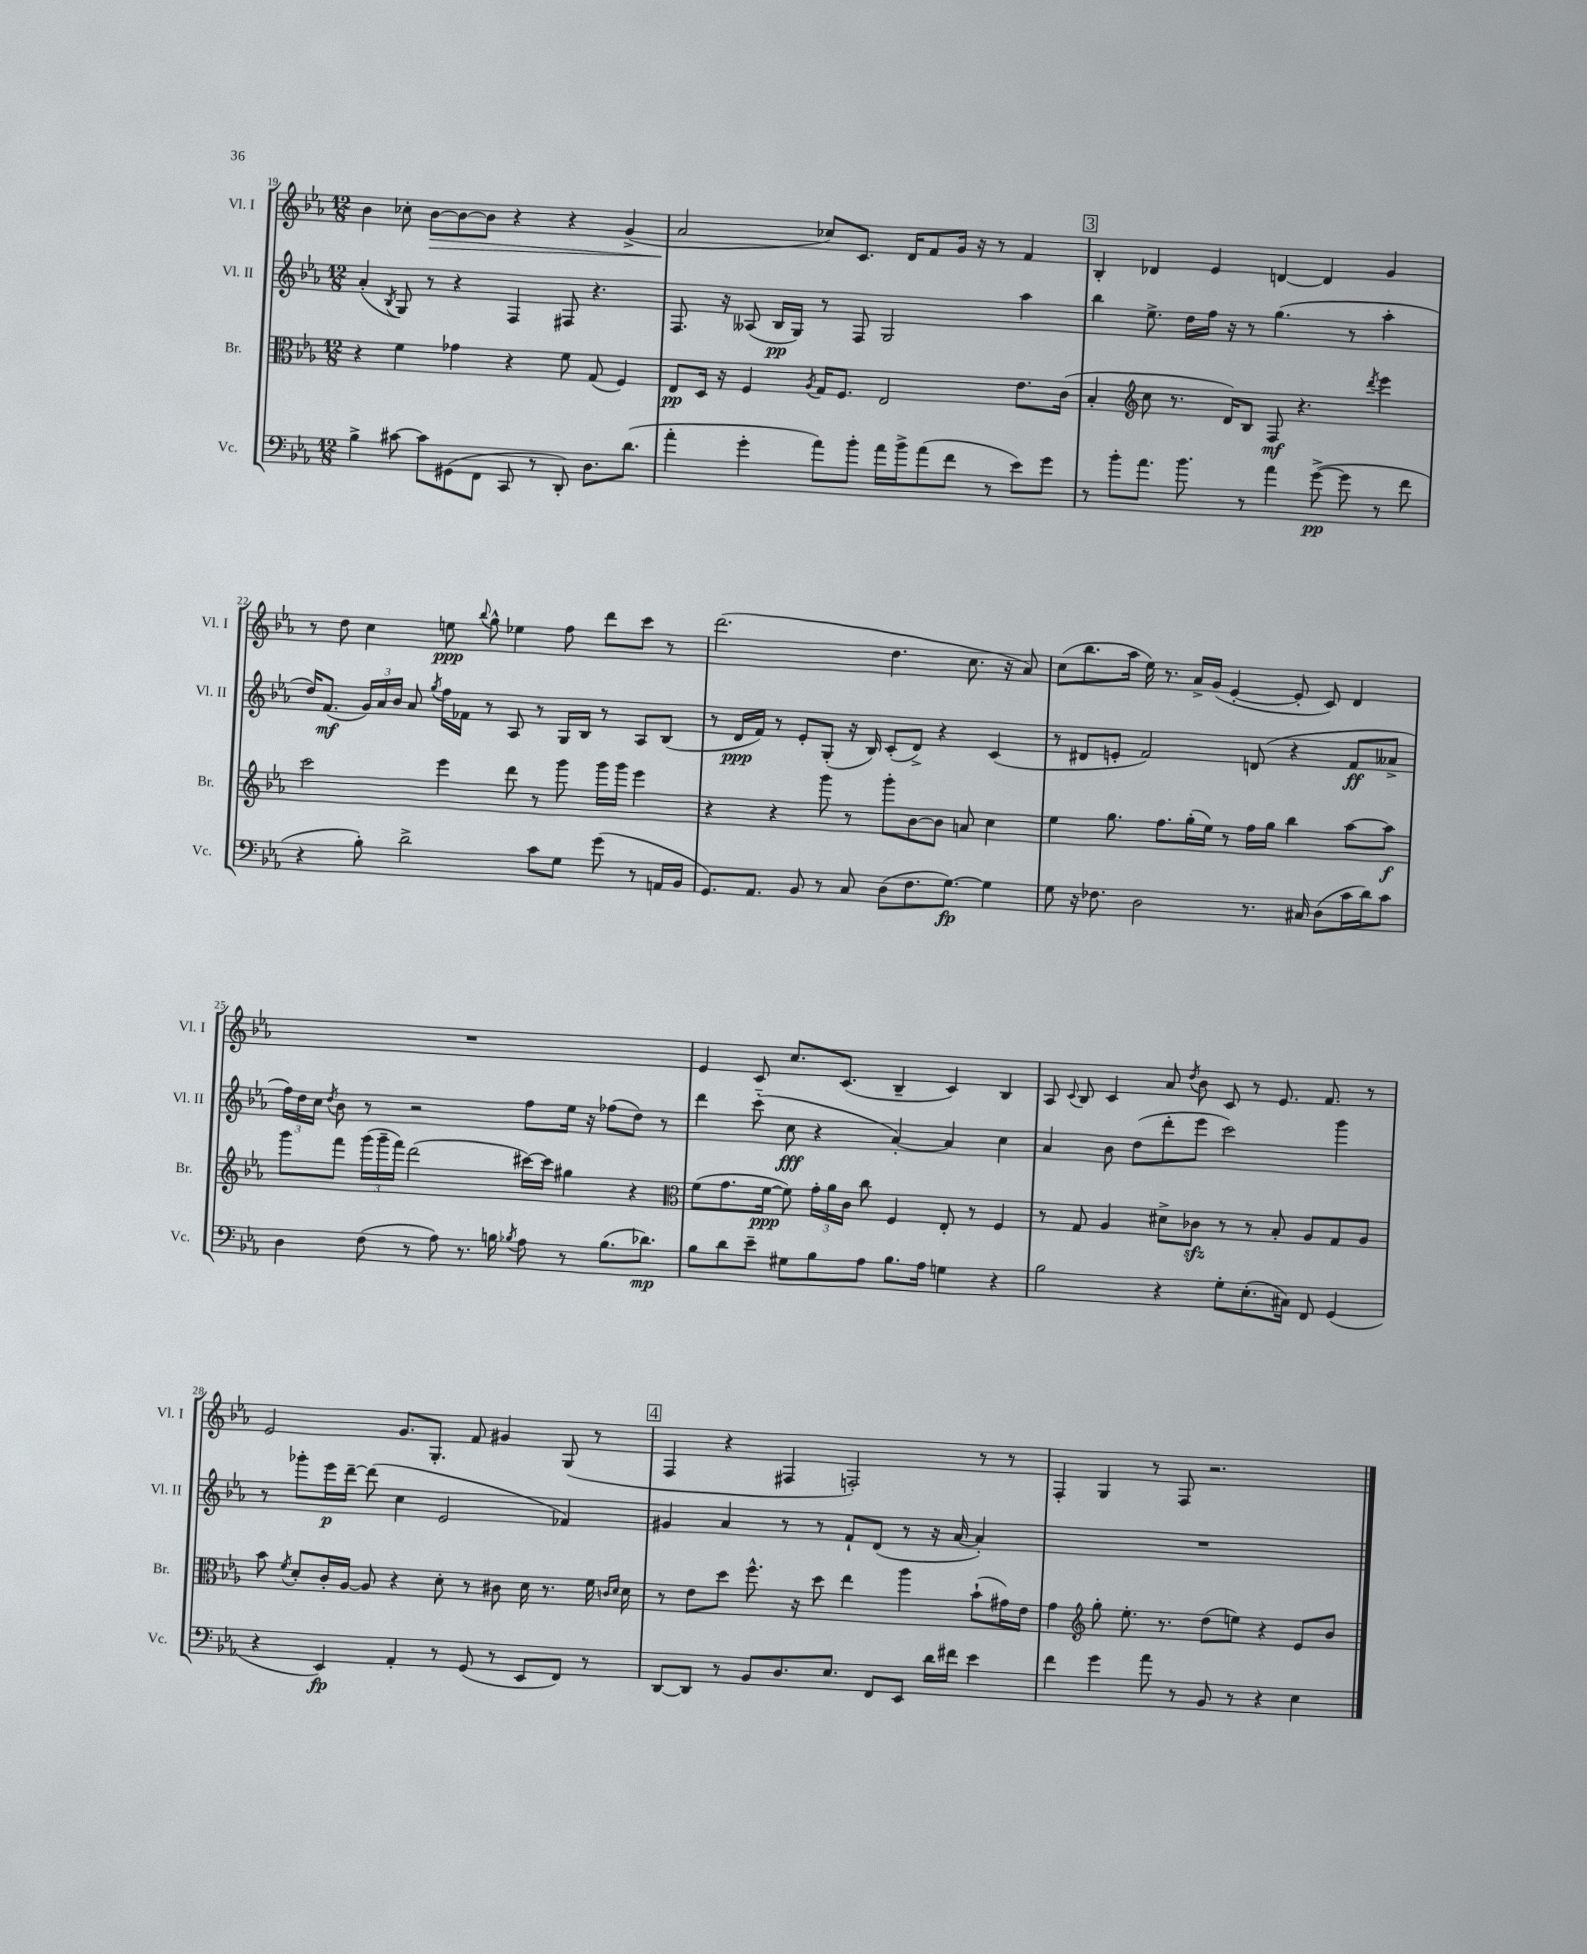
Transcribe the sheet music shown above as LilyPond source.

<<
\new StaffGroup <<
\new Staff = "s0" \with { instrumentName = "Vl. I" shortInstrumentName = "Vl. I" } {
    \clef treble \key ees \major \numericTimeSignature \time 12/8
    \autoBeamOff bes'4 ces''8-. bes'8[~\> bes'8~ bes'8] r4 r4 g'4->( |
    aes'2\! ces''8[) c'8.] d'16[ f'8 g'16] r16 r8 f'4 |
    \mark \markup { \box "3" } bes4-. des'4 ees'4 d'4~ d'4 g'4 |
    r8 d''8 c''4 e''8\ppp \appoggiatura { bes''8 } g''8-^ ees''4 f''8 d'''8[ c'''8] r8 |
    d'''2.( d''4. c''8. r16 aes'8) |
    c''8[( bes''8. aes''16] ees''16) r8. aes'16[-> g'16]( ees'4~-. ees'8-. c'8) d'4 |
    R1. |
    ees'4 c'8 c''8.[ c'8.]( bes4-- c'4) bes4 |
    aes8 \appoggiatura { c'8 } bes8 c'4 aes'8 \acciaccatura { d''8 } bes'8 c'8 r8 ees'8. f'8. r8 |
    ees'2 g'8.[ g8.]-. f'8 gis'4 g8( r8 |
    \mark \markup { \box "4" } f4 r4 fis4 f2-.) r8 r8 |
    f4-. g4 r8 f8 r2. \bar "|." |
}
\new Staff = "s1" \with { instrumentName = "Vl. II" shortInstrumentName = "Vl. II" } {
    \clef treble \key ees \major \numericTimeSignature \time 12/8
    \autoBeamOff aes'4-.( \acciaccatura { bes8 } g8) r8 r4 f4 fis8 r4. |
    f8. r16 aeses8( bes16[\pp g16]) r8 f8 g2 aes''4 |
    \mark \markup { \box "3" } bes''4 ees''8.-> d''16[ f''16] r16 r8 g''4.( r8 aes''4-. |
    d''16[) f'8.]\mf( \tuplet 3/2 { g'16[) aes'16 bes'16] } aes'8 \acciaccatura { g''8 } f''16[ fes'16] r8 aes8 r8 g16[ bes16] r8 aes8[ bes8]( |
    r8 d'16[\ppp f'16]) r8 ees'8[-. g8]-.( r16 bes16) c'8[-.( d'8]->) r4 c'4( |
    r8 dis'8[ e'8]-. f'2) d'8( r4 f'8[\ff aeses'8]-> |
    \tuplet 3/2 { f''16[) d''16 c''16] } \acciaccatura { d''8 } bes'8 r8 r2 f''8[ ees''16] r16 fes''8[( d''8]) r8 |
    d'''4 c'''8-_( c''8\fff r4 aes'4~-.) aes'4 c''4 |
    aes'4 bes'8 d''8[( d'''8-. ees'''8] c'''2) g'''4 |
    r8 ges'''8[-. ees'''16\p d'''16]~-- d'''8( c''4 ees'2 fes'4) |
    \mark \markup { \box "4" } gis'4 aes'4 r8 r8 f'8[-! d'8]( r8 r16 aes'16~ aes'4-.) |
    R1. \bar "|." |
}
\new Staff = "s2" \with { instrumentName = "Br." shortInstrumentName = "Br." } {
    \clef alto \key ees \major \numericTimeSignature \time 12/8
    \autoBeamOff r4 f'4 ges'4 r4 f'8 g8( f4) |
    ees8[\pp d16] r16 f4 \acciaccatura { aes8 } g16[ f8.] ees2 ees'8.[ c'16]( |
    \mark \markup { \box "3" } bes4-. \clef treble c''8 r8. d'16[) bes8] f8\mf r4. \acciaccatura { d'''8 } ees'''4 |
    c'''2 ees'''4 d'''8 r8 g'''8 g'''16[ g'''16] ees'''4 |
    r4 r4 g'''8 r8 g'''8[-. bes'8~ bes'8] a'8 c''4 |
    ees''4 g''8. f''8.[ g''16-.( ees''16]) r8 f''16[ g''16] bes''4 aes''8[~ aes''8]\f |
    g'''8[ f'''8] \tuplet 3/2 { g'''16[( g'''16-- f'''16]) } d'''2( cis'''16[~) cis'''16] gis''4 r4 |
    \clef alto f'8[( g'8. f'16]~\ppp f'8) \tuplet 3/2 { g'16[-. aes'16 c'16] } c''8 f4 ees8-. r8 f4 |
    r8 g8 aes4 dis'8[-> ces'8]\sfz r8 r8 bes8-. aes8[ g8 aes8] |
    bes'8 \acciaccatura { f'8 } d'8[-. c'16-. aes16]~ aes8 r4 d'8-. r8 cis'8 d'16 r8. f'16 \grace { c'16[ d'16] } d'16 |
    \mark \markup { \box "4" } r8 ees'8[ d''8] f''8.-^ r16 d''8 ees''4 aes''4 bes'8[-!( gis'16) ees'16] |
    g'4 \clef treble g''8-. ees''8.-. r8. d''8[( e''8]) r4 ees'8[ bes'8] \bar "|." |
}
\new Staff = "s3" \with { instrumentName = "Vc." shortInstrumentName = "Vc." } {
    \clef bass \key ees \major \numericTimeSignature \time 12/8
    \autoBeamOff bes4-> cis'8~ cis'8[ gis,8( f,8] c,8 r8 d,8-.) d8.[ d'8.]( |
    aes'4-. g'4-. aes'8[) bes'8]-. aes'16[ bes'16-> aes'8( f'8] r8 ees'8[) g'8] |
    \mark \markup { \box "3" } r8 bes'8[-. aes'8.] bes'8. r8 aes'4 g'8~->\pp( g'8 r8 f'8 |
    r4 bes8-.) d'2-> c'8[ g8] g'8( r8 a,16[ bes,16] |
    g,8.[) aes,8.] bes,8 r8 c8 d8[( f8. g8.]~\fp) g4 |
    g8 r16 fes8. d2 r8. cis16 d8[( c'16 d'16) c'8] |
    d4 f8( r8 aes8) r8. b16 \acciaccatura { bes8 } aes8 r8 bes8.[( des'8.]\mp) |
    bes8[ d'8 ees'8]-- gis8[ bes8 aes8] bes8.[ aes16] g4 r4 |
    bes2 r4 g8[-. ees8.-.( cis16]) f,8 g,4( |
    r4 ees,4\fp) aes,4-. r8 g,8( r8 ees,8[ f,8]) r8 |
    \mark \markup { \box "4" } d,8[~ d,8] r8 bes,8[ d8. ees8.] f,8[ ees,8] d'16[ fis'16] ees'4 |
    f'4 g'4 aes'8 r8 bes,8 r8 r4 ees4 \bar "|." |
}
>>
>>
\layout { \context { \Score currentBarNumber = #19 } }
